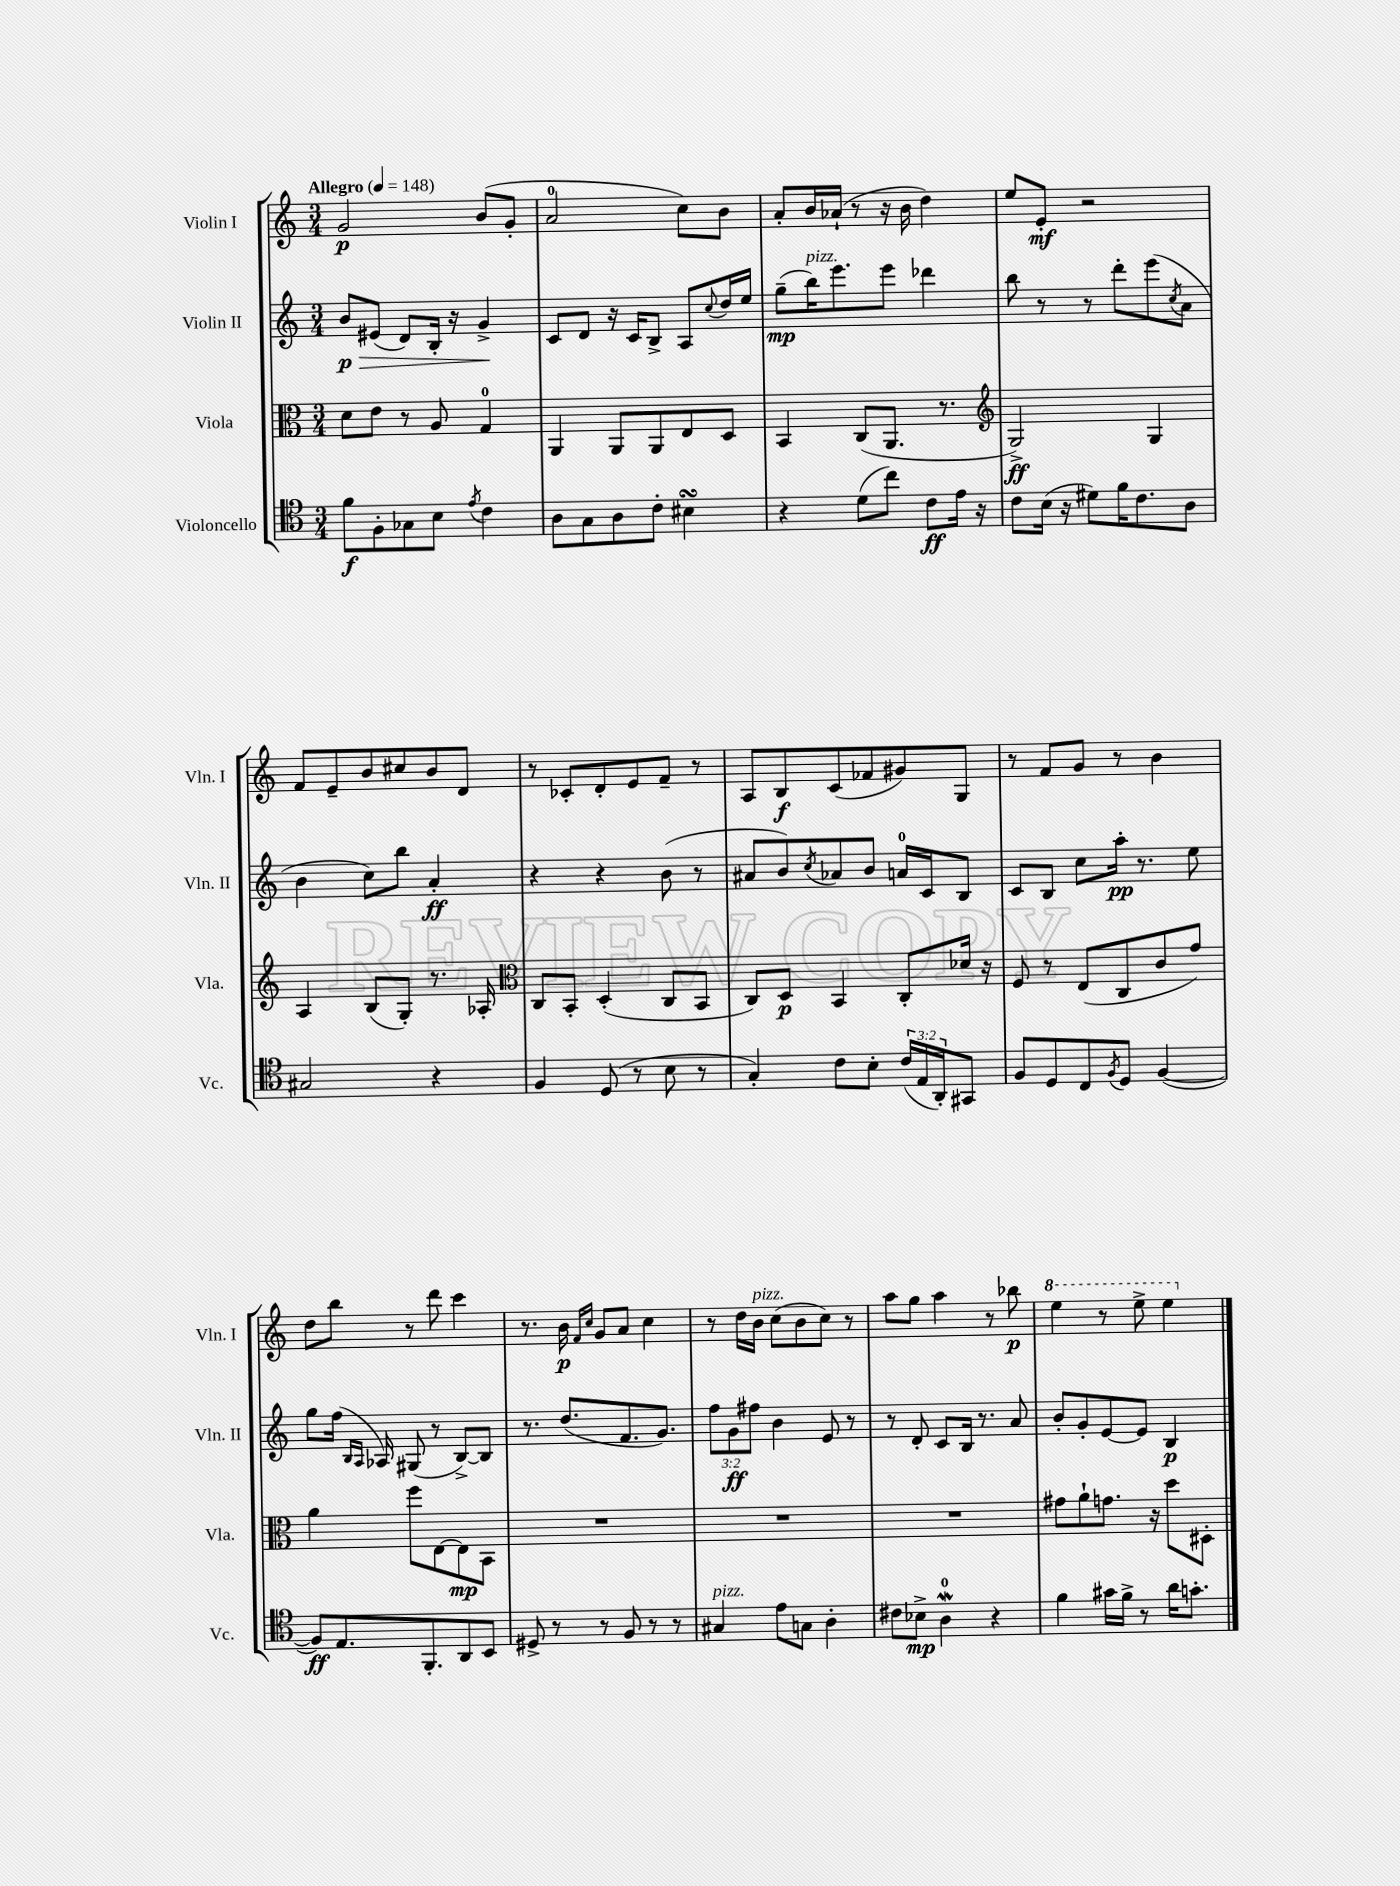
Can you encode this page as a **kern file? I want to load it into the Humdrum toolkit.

**kern	**dynam	**kern	**dynam	**kern	**dynam	**kern	**dynam
*part4	*part4	*part3	*part3	*part2	*part2	*part1	*part1
*staff4	*staff4	*staff3	*staff3	*staff2	*staff2	*staff1	*staff1
*I"Violoncello	*	*I"Viola	*	*I"Violin II	*	*I"Violin I	*
*I'Vc.	*	*I'Vla.	*	*I'Vln. II	*	*I'Vln. I	*
*clefC4	*	*clefC3	*	*clefG2	*	*clefG2	*
*k[]	*	*k[]	*	*k[]	*	*k[]	*
*M3/4	*	*M3/4	*	*M3/4	*	*M3/4	*
*MM148	*	*MM148	*	*MM148	*	*MM148	*
=1	=1	=1	=1	=1	=1	=1	=1
!	!	!	!	!	!	!LO:TX:a:B:t=Allegro	!
!	!	!	!	!	!LO:HP:b	!	!
8f\L	f	8d\L	.	8b/L	> p	2g/	p
8F'\	.	8e\J	.	(8e#X/J	.	.	.
8G-X\	.	8r	.	8d/L)	.	.	.
8B\J	.	8A/	.	16B'/Jk	.	.	.
.	.	.	.	16r	.	.	.
8qe/	.	.	.	.	.	.	.
4c\	.	4G/	.	4g^/	.	(8b/L	.
.	.	.	.	.	.	8g'/J	.
.	.	.	.	.	]	.	.
=2	=2	=2	=2	=2	=2	=2	=2
8A\L	.	4AA/	.	8c/L	.	2a/	.
8G\	.	.	.	8d/J	.	.	.
8A\	.	8AA/L	.	16r	.	.	.
.	.	.	.	16c/KL	.	.	.
8c'\J	.	8AA/	.	8B^/J	.	.	.
4B#XsSsS\	.	8E/	.	8A/L	.	8cc\L)	.
.	.	.	.	8qqcc/	.	.	.
.	.	8D/J	.	16dd/L	.	8b\J	.
.	.	.	.	16ee/JJ	.	.	.
=3	=3	=3	=3	=3	=3	=3	=3
4r	.	4BB/	.	(8gg~\L	mp	8a'/L	.
!	!	!	!	!LO:TX:a:i:t=pizz.	!	!	!
.	.	.	.	16bb\K)	.	16b/L	.
.	.	.	.	8.eee\	.	(16a-X`/JJ	.
(8d\L	.	(8C/L	.	.	.	8r	.
8cc\J)	.	8.AA/J	.	8eee\J	.	16r	.
.	.	.	.	.	.	16b\	.
8c\L	ff	.	.	4ddd-X\	.	4dd\)	.
.	.	8.r	.	.	.	.	.
16e\Jk	.	.	.	.	.	.	.
16r	.	.	.	.	.	.	.
=4	=4	=4	=4	=4	=4	=4	=4
*	*	*clefG2	*	*	*	*	*
8c\L	.	2G^/)	ff	8bb\	.	8ee/L	.
(16B\Jk	.	.	.	8r	.	8e'/J	mf
16r	.	.	.	.	.	.	.
8d#X\L)	.	.	.	8r	.	2r	.
16f\K	.	.	.	8ddd'\L	.	.	.
8.c\	.	.	.	.	.	.	.
.	.	4G/	.	(8eee\	.	.	.
.	.	.	.	8qcc/	.	.	.
8A\J	.	.	.	8a\J	.	.	.
!!LO:LB:g=z
=5	=5	=5	=5	=5	=5	=5	=5
2G#X/	.	4A/	.	4b\	.	8f/L	.
.	.	.	.	.	.	8e~/	.
.	.	(8B/L	.	8cc\L)	.	8b/	.
.	.	8G'/J)	.	8bb\J	.	8cc#X/	.
4r	.	8.r	.	4a'/	ff	8b/	.
.	.	.	.	.	.	8d/J	.
.	.	16A-X'/	.	.	.	.	.
=6	=6	=6	=6	=6	=6	=6	=6
*	*	*clefC3	*	*	*	*	*
4F/	.	8C/L	.	4r	.	8r	.
.	.	8BB'/J	.	.	.	8c-X'/L	.
(8D/	.	(4D'/	.	4r	.	8d'/	.
8r	.	.	.	.	.	8e/	.
8B\	.	8C/L	.	(8b\	.	8f~/J	.
8r	.	8BB/J	.	8r	.	8r	.
=7	=7	=7	=7	=7	=7	=7	=7
4G'/)	.	8C/L)	.	8a#X/L	.	8A/L	.
.	.	8D/J	p	8b/)	.	8B/	f
.	.	.	.	8qcc/	.	.	.
8c\L	.	4BB/	.	8a-X/	.	(8c/	.
8B'\J	.	.	.	8b/J	.	8f-X/	.
(24c/LL	.	8C'/L	.	16an/LL	.	8g#X/)	.
24E/	.	.	.	.	.	.	.
.	.	.	.	16c/J	.	.	.
24AA'/J)	.	.	.	.	.	.	.
8GG#X/J	.	16d-X/Jk	.	8B/J	.	8G/J	.
.	.	16r	.	.	.	.	.
=8	=8	=8	=8	=8	=8	=8	=8
8F/L	.	8F/	.	8c/L	.	8r	.
8D/	.	8r	.	8B/J	.	8f/L	.
8C/	.	(8E/L	.	8cc\L	.	8g/J	.
8qF/	.	.	.	.	.	.	.
8D/J	.	8C/	.	16aa'\Jk	pp	8r	.
.	.	.	.	8.r	.	.	.
([4F/	.	8c/	.	.	.	4b\	.
.	.	8g/J)	.	8ee\	.	.	.
!!LO:LB:g=z
=9	=9	=9	=9	=9	=9	=9	=9
8F/L])	ff	4a\	.	8gg\L	.	8dd\L	.
8.E/	.	.	.	(16ff\Jk	.	8bb\J	.
.	.	.	.	16qqB/LL	.	.	.
.	.	.	.	16qqA/JJ	.	.	.
.	.	.	.	16A-X/)	.	.	.
.	.	8ff\L	.	(8G#X/	.	8r	.
8.FF'/	.	.	.	.	.	.	.
.	.	[8E\	.	8r	.	8ddd\	.
8AA/	.	8E\]	mp	[8B^/L)	.	4ccc\	.
8BB/J	.	8BB\J	.	8B/J]	.	.	.
=10	=10	=10	=10	=10	=10	=10	=10
8D#X^/	.	2.r	.	8.r	.	8.r	.
8r	.	.	.	.	.	.	.
.	.	.	.	(8.dd/L	.	16b\	p
.	.	.	.	.	.	16qqf/LL	.
.	.	.	.	.	.	16qqcc/JJ	.
8r	.	.	.	.	.	8g/L	.
8F/	.	.	.	8.f/	.	8a/J	.
8r	.	.	.	.	.	4cc\	.
.	.	.	.	8.g/J)	.	.	.
8r	.	.	.	.	.	.	.
=11	=11	=11	=11	=11	=11	=11	=11
!LO:TX:a:i:t=pizz.	!	!	!	!	!	!	!
4G#X/	.	2.r	.	12ff\L	.	8r	.
.	.	.	.	12g\	ff	.	.
.	.	.	.	.	.	16dd\LL	.
.	.	.	.	12ff#X\J	.	.	.
!	!	!	!	!	!	!LO:TX:a:i:t=pizz.	!
.	.	.	.	.	.	16b\JJ	.
8e\L	.	.	.	4b\	.	(8cc\L	.
8Gn\J	.	.	.	.	.	8b\	.
4A'\	.	.	.	8e/	.	8cc\J)	.
.	.	.	.	8r	.	8r	.
=12	=12	=12	=12	=12	=12	=12	=12
8c#X\L	.	2.r	.	8r	.	8aa\L	.
8B-X^\J	mp	.	.	8d'/	.	8gg\J	.
4AW\	.	.	.	8c/L	.	4aa\	.
.	.	.	.	16B/Jk	.	.	.
.	.	.	.	8.r	.	.	.
4r	.	.	.	.	.	8r	.
.	.	.	.	8a/	.	8bb-X\	p
=13	=13	=13	=13	=13	=13	=13	=13
*	*	*	*	*	*	*8va	*
4f\	.	8g#X\L	.	8b'/L	.	4eee\	.
.	.	8a`\	.	8g'/	.	.	.
16g#X\LL	.	8.gn\J	.	[8e/	.	8r	.
16f^\JJ	.	.	.	.	.	.	.
8r	.	.	.	8e/J]	.	8eee^\	.
.	.	16r	.	.	.	.	.
16a\KL	.	8dd\L	.	4B/	p	4eee\	.
8.gn'\J	.	.	.	.	.	.	.
.	.	8D#X'\J	.	.	.	.	.
*	*	*	*	*	*	*X8va	*
==	==	==	==	==	==	==	==
*-	*-	*-	*-	*-	*-	*-	*-
